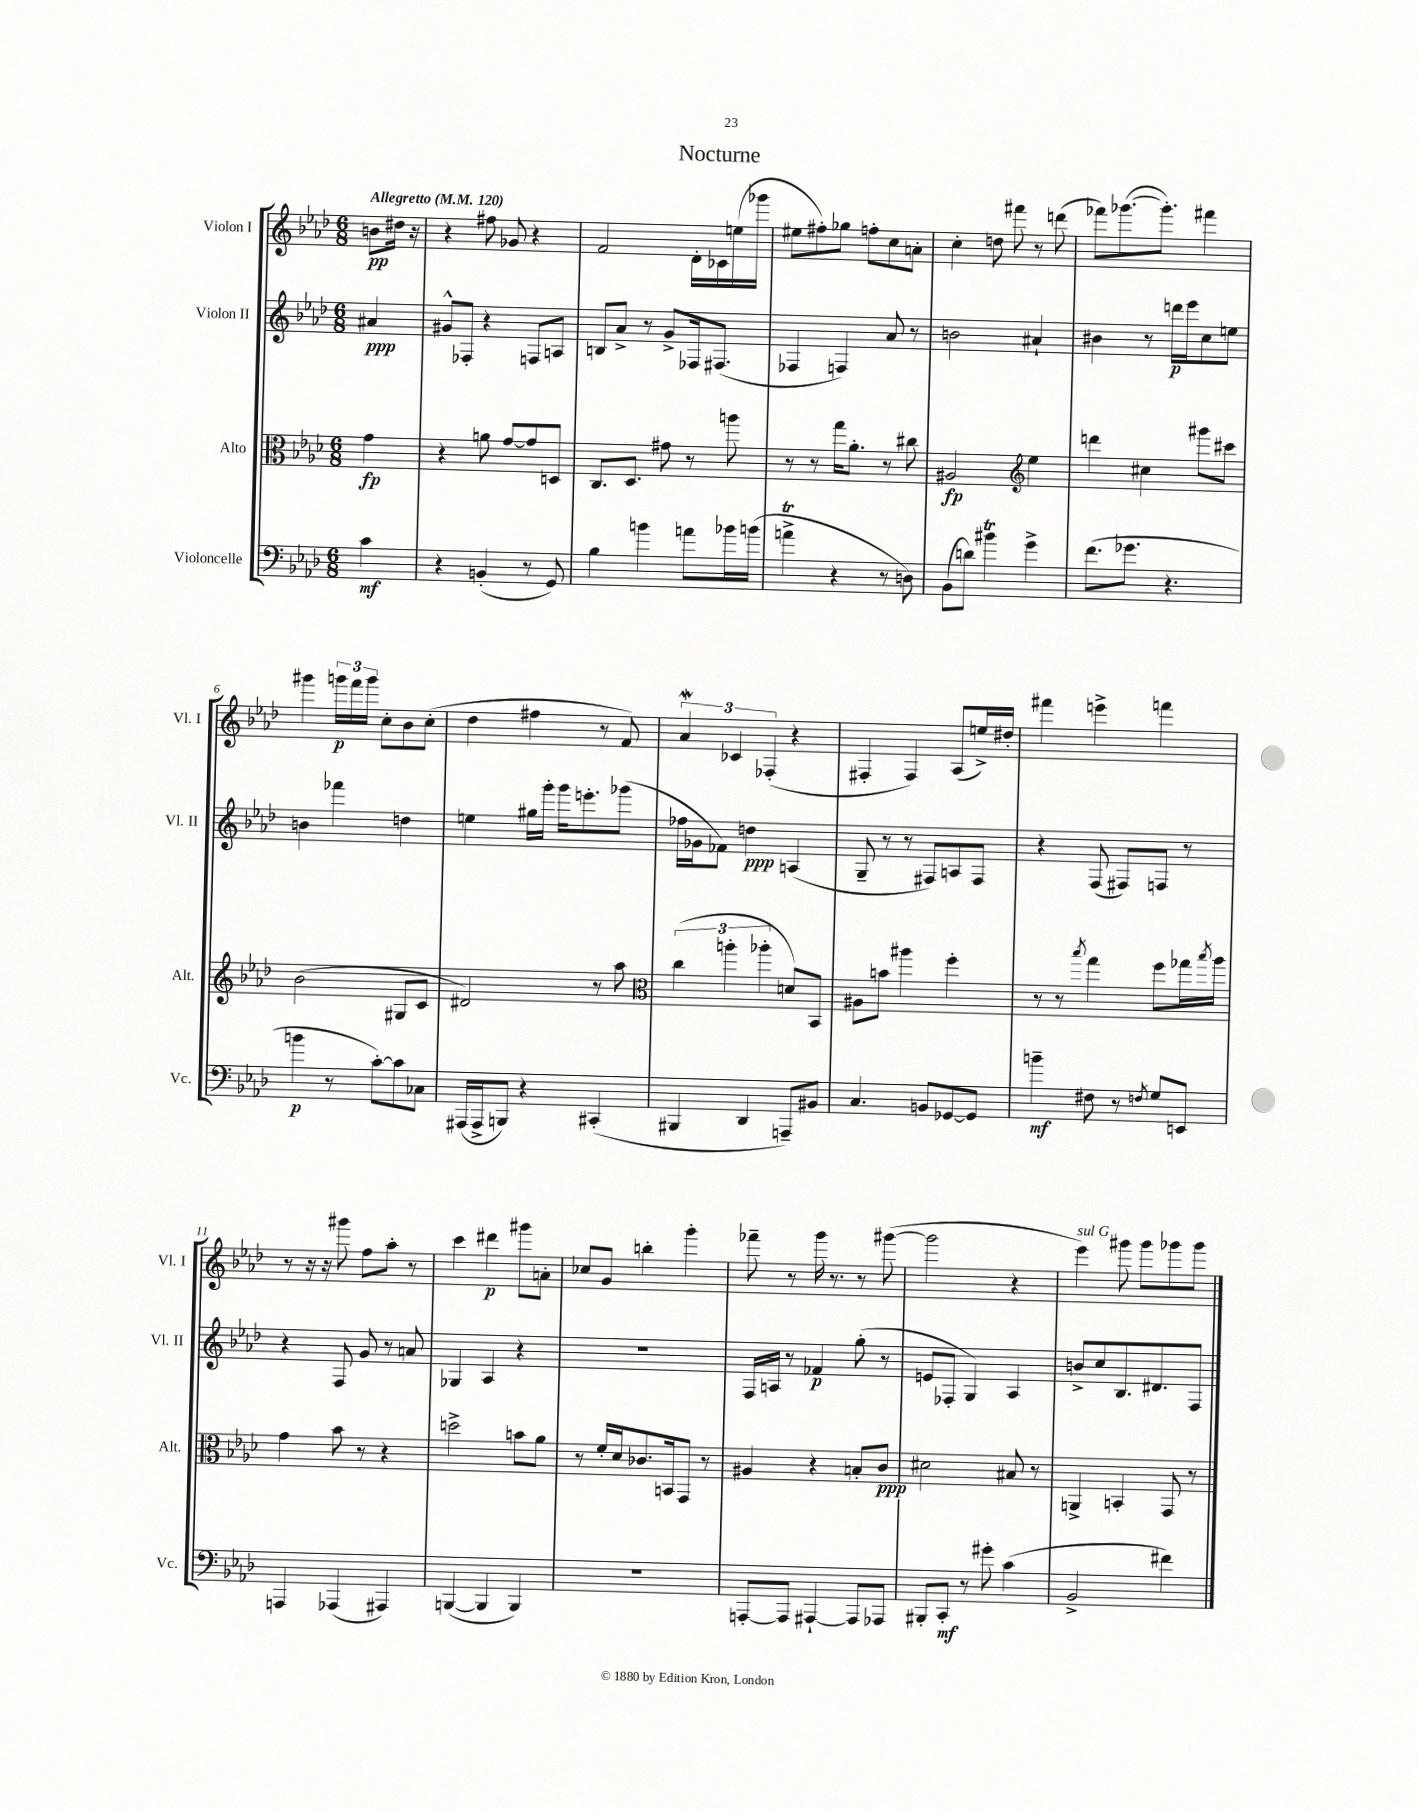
\header { title = "Nocturne" }
<<
\new StaffGroup <<
\new Staff = "s0" \with { instrumentName = "Violon I" shortInstrumentName = "Vl. I" } {
    \clef treble \key aes \major \numericTimeSignature \time 6/8 \partial 4 \tempo "Allegretto" 4 = 120
    b'8\pp dis''16 r16 |
    r4 fis''8 ges'8 r4 |
    f'2 des'16-. ces'16 e''16( ges'''16 |
    eis''8 fis''8-.) ges''8 f''8-. c''8 a'8-. |
    c''4-. d''8 fis'''8 r8 d'''8( |
    fes'''8) ges'''8.~( ges'''8.-.) fis'''4 |
    gis'''4 \tuplet 3/2 { g'''16\p f'''16 g'''16 } c''8-. bes'8 c''8-.( |
    des''4 fis''4 r8 f'8) |
    \tuplet 3/2 { aes'4\mordent ces'4 fes4-.( } r4 |
    fis4-. fis4) aes8( e''16->) dis''16-. |
    fis'''4 e'''4-> f'''4 |
    r8 r16 r16 gis'''8 f''8 aes''8-. r8 |
    c'''4 dis'''4\p gis'''8 a'8-. |
    ces''8 g'8 b''4-. g'''4-. |
    fes'''8-- r8 g'''16 r8. r8 gis'''8~( |
    gis'''2 r4 |
    ees'''4^\markup { \italic "sul G" }) gis'''8 gis'''8 ges'''8 ges'''8 \bar "|." |
}
\new Staff = "s1" \with { instrumentName = "Violon II" shortInstrumentName = "Vl. II" } {
    \clef treble \key aes \major \numericTimeSignature \time 6/8 \partial 4
    ais'4\ppp |
    gis'8-^ fes8-. r4 f8 a8 |
    b8 aes'8-> r8 g'8-> fes16 fis8.( |
    fes4 f4) aes'8 r8 |
    b'2 ais'4-! |
    bis'4 r8 d'''16\p ees'''16 c''8 e''8 |
    b'4 fes'''4 d''4 |
    e''4 gis''16 g'''16-. g'''16 e'''8.-. ges'''8( |
    fes''16 ges'16 fes'8) d''4\ppp a4( |
    g8-- r8 r8 fis8) a8 fis8 |
    r4 f8( fis8) f8 r8 |
    r4 f8 g'8 r8 a'8 |
    ges4 aes4 r4 |
    R2. |
    f16 a16 r8 fes'4\p g''8-.( r8 |
    e'8 fes8-. g4) aes4 |
    b'8-> c''8 bes8. dis'8. f8 \bar "|." |
}
\new Staff = "s2" \with { instrumentName = "Alto" shortInstrumentName = "Alt." } {
    \clef alto \key aes \major \numericTimeSignature \time 6/8 \partial 4
    g'4\fp |
    r4 a'8 g'8~ g'8 d8 |
    c8. des8. gis'8 r8 a''8 |
    r8 r8 g''16 aes'8.-. r8 cis''8 |
    ais2\fp \clef treble ees''4 |
    d'''4 cis''4 gis'''8 cis'''8 |
    bes'2( gis8 c'8 |
    dis'2) r8 aes''8 |
    \clef alto \tuplet 3/2 { c''4( a''4-. aes''4-. } d'8) bes,8 |
    ais8 b'8 ais''4 f''4-. |
    r8 r8 \acciaccatura { bes''8 } g''4 f''8 ges''16 \acciaccatura { bes''8 } aes''16 |
    g'4 bes'8 r8 r4 |
    d''2-> b'8 aes'8 |
    r8 f'16-. des'16 ces'8. b,16 g,8 r8 |
    ais4 r4 b8-. c'8\ppp |
    dis'2 bis8 r8 |
    a,4-> b,4-. g,8 r8 \bar "|." |
}
\new Staff = "s3" \with { instrumentName = "Violoncelle" shortInstrumentName = "Vc." } {
    \clef bass \key aes \major \numericTimeSignature \time 6/8 \partial 4
    c'4\mf |
    r4 b,4-.( r8 g,8) |
    bes4 b'4 a'8 bes'16 b'16( |
    a'4->\trill r4 r8 d8) |
    bes,8( d'8) bis'4\trill g'4-> |
    f'8.( ges'8. r4. |
    b'4\p r8 c'8~-.) c'8 ces8 |
    ais,,16( ais,,16-> b,,8) r4 cis,4-.( |
    bis,,4 des,4 a,,8--) bis,8 |
    c4. b,8 ges,8~ ges,8 |
    b'4--\mf fis8 r8 \acciaccatura { f8 } g8 e,8 |
    a,,4 aes,,4( ais,,4) |
    b,,4~( b,,4 b,,4) |
    R2. |
    a,,8~-. a,,8 ais,,4~-! ais,,8 aes,,8 |
    bis,,8-. c,8-.\mf r8 gis'8-. c'4( |
    bes,2-> fis'4) \bar "|." |
}
>>
>>
